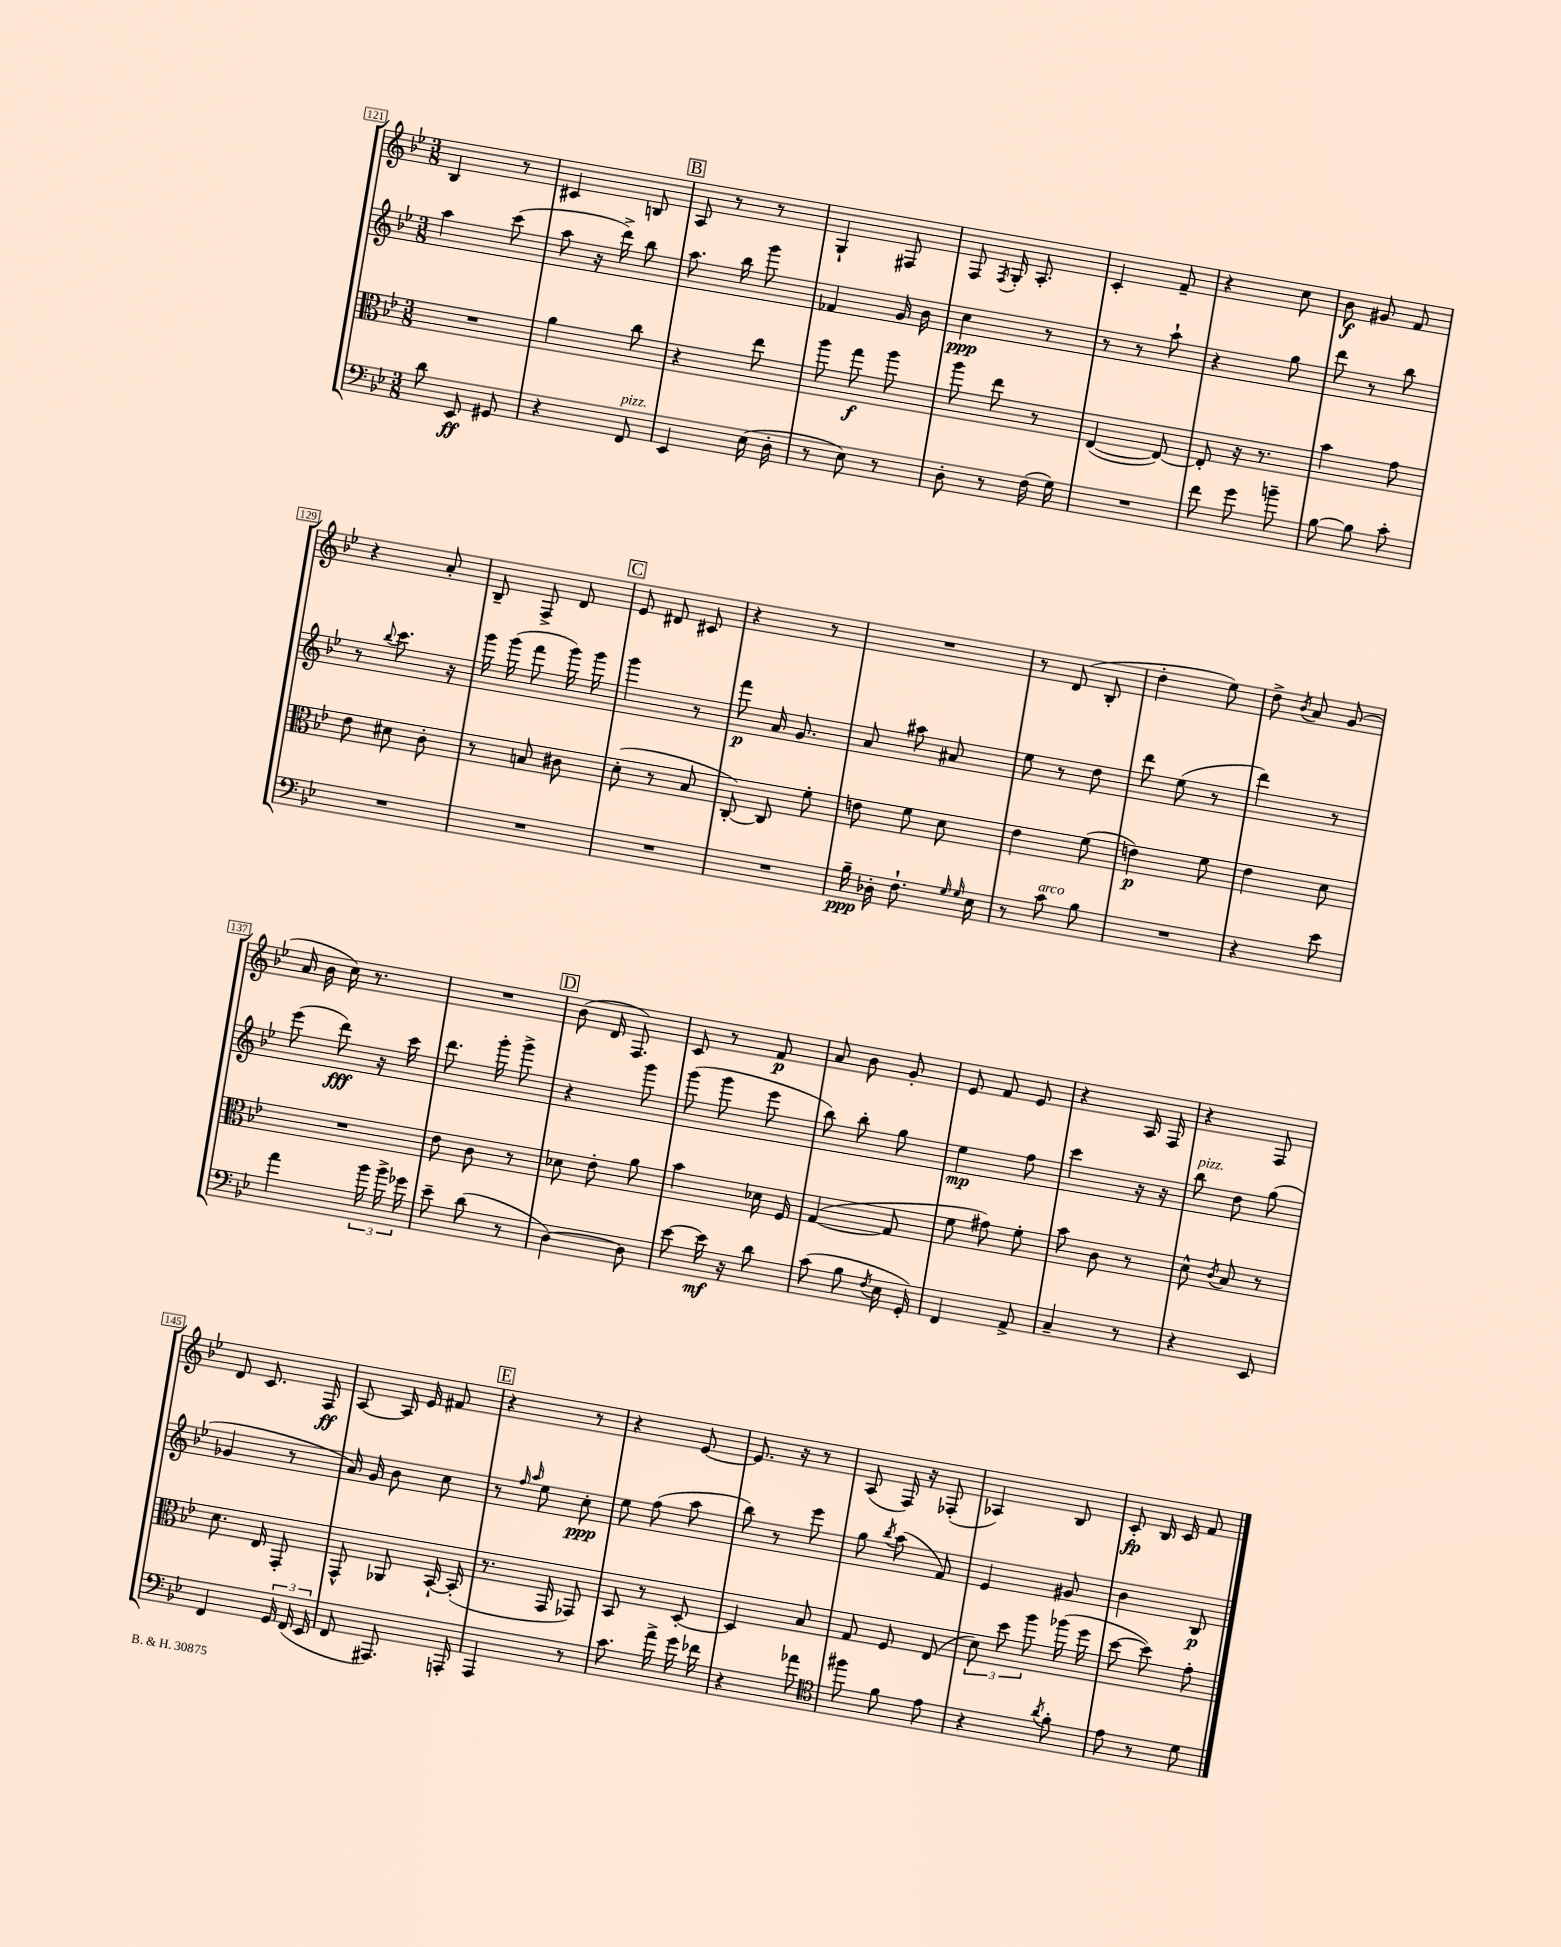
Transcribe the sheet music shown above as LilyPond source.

<<
\new StaffGroup <<
\new Staff = "s0" {
    \clef treble \key bes \major \numericTimeSignature \time 3/8
    \autoBeamOff bes4 r8 |
    cis'4 b8 |
    \mark \markup { \box "B" } a8 r8 r8 |
    g4-! fis8 |
    f8 \acciaccatura { f8 } g16-. a8.-. |
    c'4-. f'8-- |
    r4 c''8 |
    bes'8\f gis'8 f'8 |
    r4 a'8-. |
    bes8-- f8-> d'8 |
    \mark \markup { \box "C" } ees'8 dis'8 cis'8 |
    r4 r8 |
    R4. |
    r8 d'8( bes8-. |
    d''4-. ees''8) |
    d''8-> \acciaccatura { bes'8 } a'8 g'8( |
    a'16 bes'16 c''16) r8. |
    R4. |
    \mark \markup { \box "D" } bes'8( d'16 f8.) |
    c'8 r8 f'8\p |
    a'8 bes'8 g'8-. |
    ees'8 f'8 ees'8 |
    r4 a16 f16 |
    r4 f8 |
    d'8 c'8. f16\ff |
    a8~ a16 ees'16 fis'8 |
    \mark \markup { \box "E" } r4 r8 |
    r4 ees'8~ |
    ees'8. r16 r8 |
    a8( f16) r16 fes8-.( |
    aes4) bes8 |
    c'8-.\fp bes16 c'16 f'8 \bar "|." |
}
\new Staff = "s1" {
    \clef treble \key bes \major \numericTimeSignature \time 3/8
    \autoBeamOff a''4 c'''8( |
    a''8 r16 d'''16->) bes''8 |
    \mark \markup { \box "B" } a''8. bes''16 g'''8 |
    fes'4 g'16 bes'16 |
    c''4\ppp r8 |
    r8 r8 a''8-! |
    r4 g''8 |
    d'''8 r8 bes''8 |
    r8 \appoggiatura { bes''8 } c'''8. r16 |
    g'''16 g'''16( f'''8 g'''16) g'''16 |
    \mark \markup { \box "C" } g'''4 r8 |
    f'''8\p a'16 g'8. |
    a'8 ais''8 ais'8 |
    ees''8 r8 d''8 |
    d'''8 ees''8( r8 |
    d'''4) r8 |
    ees'''8( d'''8\fff) r16 c'''16 |
    d'''8. g'''16-. g'''8-> |
    \mark \markup { \box "D" } r4 g'''8 |
    g'''8( g'''8 ees'''8 |
    bes''8) bes''8-. g''8 |
    ees''4\mp f''8 |
    c'''4 r16 r16 |
    bes''8^\markup { \italic "pizz." } d''8 g''8( |
    ges'4 r8 |
    a'16) g'16 bes'8 c''8 |
    \mark \markup { \box "E" } r8 \grace { f''16 a''16 } ees''8 c''8-.\ppp |
    ees''8 f''8( a''8 |
    bes''8) r8 ees'''8 |
    g''8 \acciaccatura { bes''8 } a''8( f'8) |
    ees'4 gis'8 |
    bes'4 bes8\p \bar "|." |
}
\new Staff = "s2" {
    \clef alto \key bes \major \numericTimeSignature \time 3/8
    \autoBeamOff R4. |
    a'4 c''8 |
    \mark \markup { \box "B" } r4 ees''8 |
    a''8 g''8\f a''8 |
    a''8 ees''8 r8 |
    ees4~( ees8~) |
    ees8-. r16 r8. |
    bes'4 g'8 |
    ees'8 dis'8 c'8-. |
    r8 b8 cis'8 |
    \mark \markup { \box "C" } d'8-.( r8 bes8 |
    c8~-.) c8 f'8-. |
    e'8 f'8 d'8 |
    ees'4 f'8( |
    e'4\p) f'8 |
    ees'4 d'8 |
    R4. |
    ees'8 c'8 r8 |
    \mark \markup { \box "D" } des'8 ees'8-. a'8 |
    bes'4 des'16 f16 |
    g4~( g8 |
    f'8 gis'8) f'8-. |
    bes'8 c'8 r8 |
    d'8-^ \acciaccatura { c'8 } bes8 r8 |
    d'8. ees16 g,8-. |
    g,8-^ aes,8 bes,16~-! bes,16-.( |
    \mark \markup { \box "E" } r8. g,16 ges,8) |
    bes,8 r8 d8~-. |
    d4 bes8 |
    g8 f8 ees8( |
    \tuplet 3/2 { d'8) d''8 a''8 } aes''16( f''16 |
    d''8~ d''8) g'8-. \bar "|." |
}
\new Staff = "s3" {
    \clef bass \key bes \major \numericTimeSignature \time 3/8
    \autoBeamOff d'8 ees,8\ff gis,8 |
    r4 f,8^\markup { \italic "pizz." } |
    \mark \markup { \box "B" } ees,4 ees16( d16-. |
    r8 ees8) r8 |
    d8-. r8 f16( g16) |
    R4. |
    f'8 g'8 b'8-- |
    bes8~ bes8 c'8-. |
    R4. |
    R4. |
    \mark \markup { \box "C" } R4. |
    R4. |
    bes16--\ppp des16-. f8.-! \grace { g16 g16 } ees16 |
    r8 c'8^\markup { \italic "arco" } bes8 |
    R4. |
    r4 ees'8 |
    a'4 \tuplet 3/2 { bes'16 bes'16-> ges'16 } |
    ees'8-- d'8( r8 |
    \mark \markup { \box "D" } d4~) d8 |
    ees'8~ ees'16\mf r16 d'8 |
    c'8( bes8 \acciaccatura { f8 } ees16 g,16-.) |
    f,4 a,8-> |
    c4-- r8 |
    r4 ees,8 |
    f,4 \tuplet 3/2 { g,16 f,16( ees,16 } |
    f,8 ais,,8.) a,,16-. |
    \mark \markup { \box "E" } a,,4 r8 |
    c'8. a'16-> g'16 fes'16 |
    r4 aes'8 |
    \clef tenor fis''8 f'8 ees'8 |
    r4 \acciaccatura { a'8 } f'8-. |
    ees'8 r8 d'8 \bar "|." |
}
>>
>>
\layout { \context { \Score currentBarNumber = #121 \override BarNumber.stencil = #(make-stencil-boxer 0.1 0.3 ly:text-interface::print) } }
